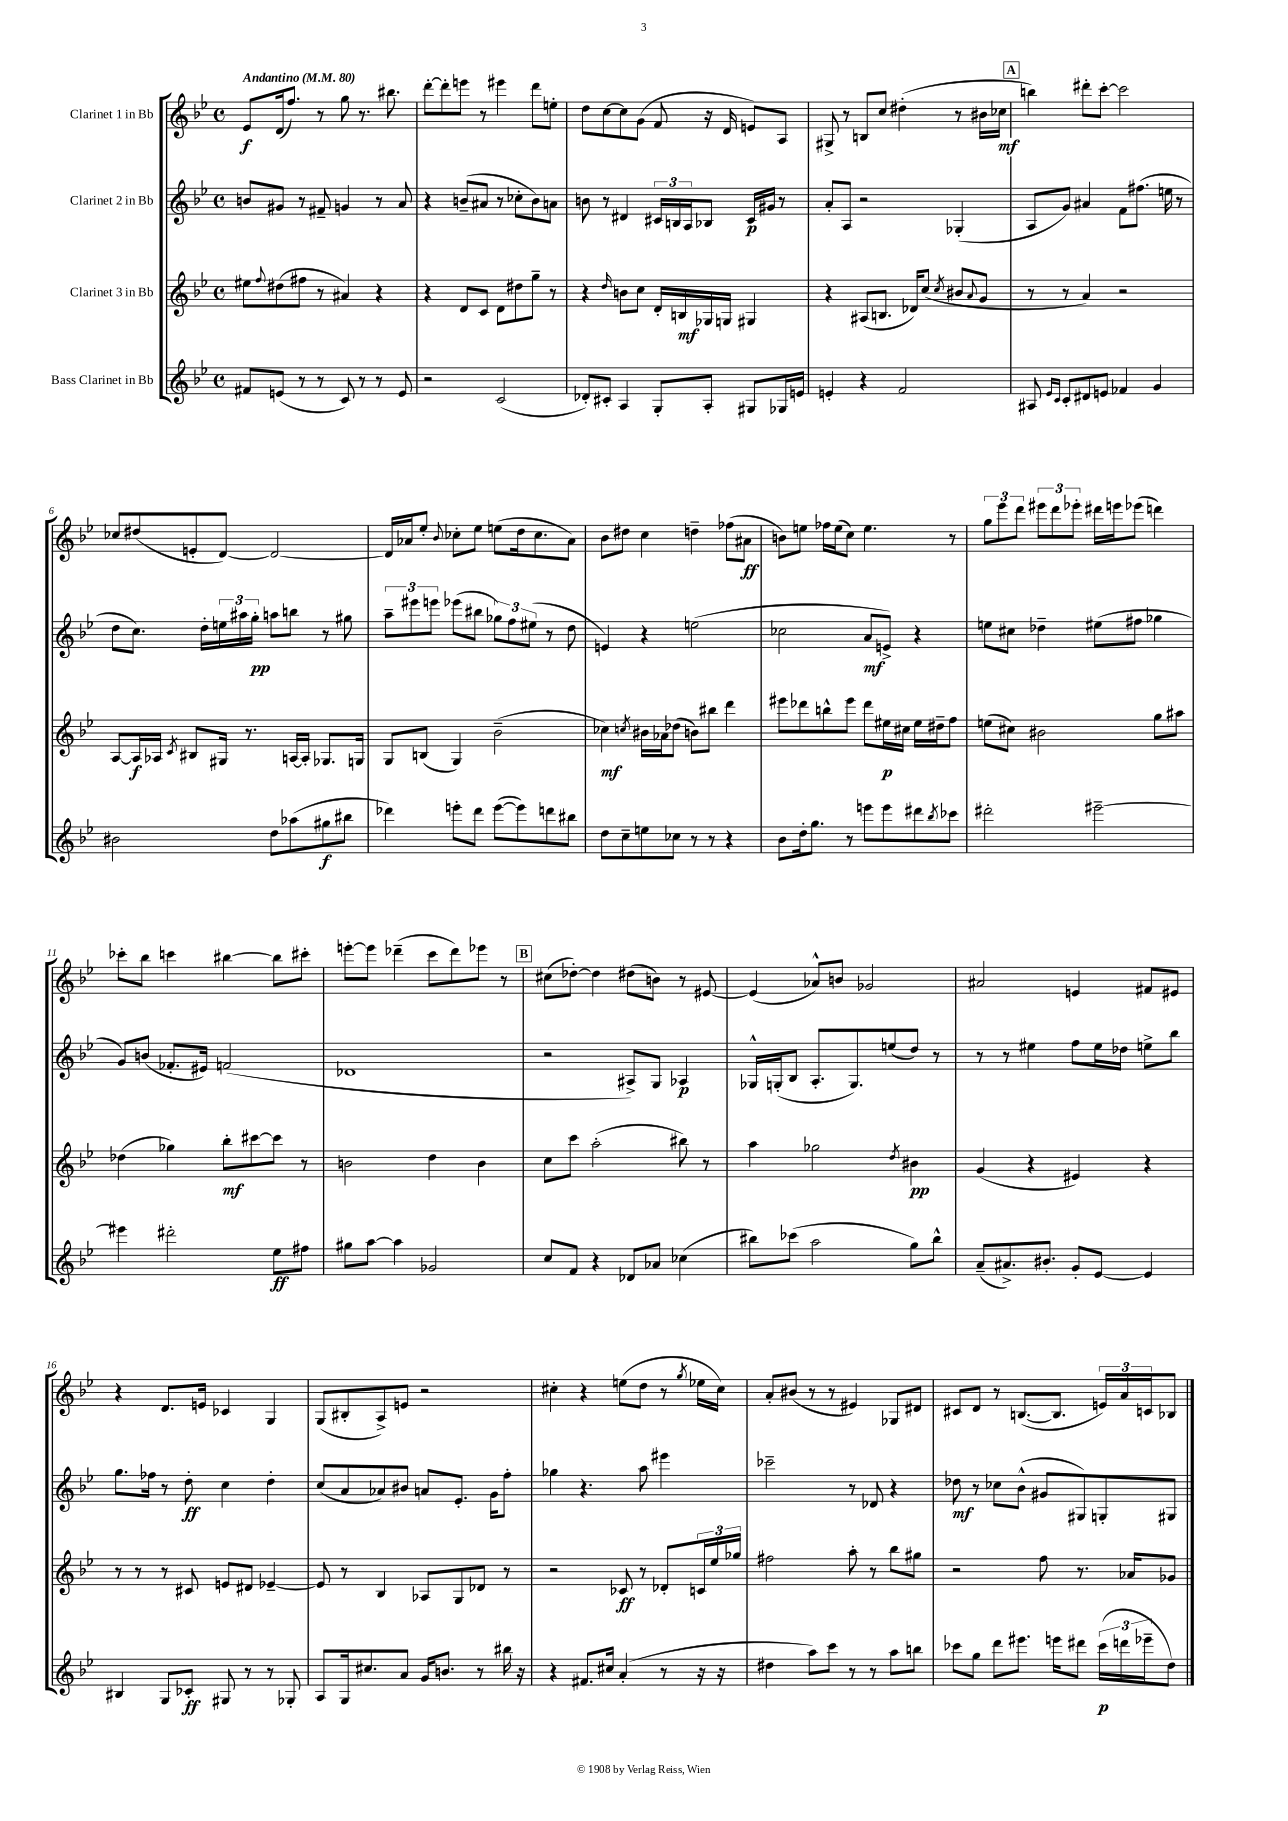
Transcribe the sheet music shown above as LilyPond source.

<<
\new StaffGroup <<
\new Staff = "s0" \with { instrumentName = "Clarinet 1 in Bb" } {
    \clef treble \key bes \major \defaultTimeSignature \time 4/4 \tempo "Andantino" 4 = 80
    ees'8\f d'16( f''8.) r8 g''8 r8. bis''8. |
    d'''8~-. d'''8-. e'''8 r8 eis'''4 d'''8 e''8-. |
    d''8 c''8~ c''8 g'8( f'8 r16 d'16 e'8) a8 |
    gis8-> r8 b8 c''8 dis''4-.( r8 bis'16 ces''16\mf |
    \mark \markup { \box "A" } b''4) dis'''8-. c'''8~-. c'''2 |
    ces''8 dis''8( e'8-. d'8~) d'2~ |
    d'16 aes'16 ees''8-. \appoggiatura { bes'8 } ces''8-. ees''8 e''8( d''16 ces''8. aes'8) |
    bes'8 dis''8 c''4 d''4-- fes''8( ais'8\ff |
    b'8) e''8 fes''16 e''16( c''8) e''4. r8 |
    \tuplet 3/2 { g''8 ees'''8 d'''8 } \tuplet 3/2 { eis'''8 d'''8 ees'''8-. } dis'''16 e'''16 ees'''8( d'''4) |
    ces'''8-. bes''8 c'''4 bis''4~ bis''8 cis'''8-. |
    e'''8~-. e'''8 des'''4--( c'''8 des'''8) ees'''8 r8 |
    \mark \markup { \box "B" } cis''8( des''8~-.) des''4 dis''8( b'8) r8 eis'8~ |
    eis'4( aes'8-^) b'8 ges'2 |
    ais'2 e'4 fis'8 eis'8 |
    r4 d'8. e'16 ces'4 g4 |
    g8( bis8-. a8->) e'8 r2 |
    cis''4-. r4 e''8( d''8 r8 \acciaccatura { g''8 } ees''16 cis''16) |
    a'8-. bis'8( r8 r8 eis'4) ges8 dis'8 |
    cis'8 d'8 r8 b8.~( b8. \tuplet 3/2 { e'16) a'16 c'16 } bes8 \bar "|." |
}
\new Staff = "s1" \with { instrumentName = "Clarinet 2 in Bb" } {
    \clef treble \key bes \major \defaultTimeSignature \time 4/4
    b'8 gis'8 r8 fis'8-- g'4 r8 a'8 |
    r4 b'8--( ais'8 r8 ces''8-. b'8) a'8 |
    b'8 r8 dis'4 \tuplet 3/2 { cis'16 b16 a16 } bes8 cis'16\p gis'16 r8 |
    a'8-. a8 r2 ges4-.( |
    \mark \markup { \box "A" } a8 g'8) ais'4 f'8 fis''8.( e''16 r8 |
    d''8 c''8.) d''16-. \tuplet 3/2 { e''16 ais''16 g''16-.\pp } a''8 b''8 r8 gis''8 |
    \tuplet 3/2 { a''8-- eis'''8 e'''8 } ees'''8( bis''8 \tuplet 3/2 { ges''8) f''8 eis''8( } r8 d''8 |
    e'4) r4 e''2( |
    ces''2 a'8\mf e'8->) r4 |
    e''8 cis''8 des''4-- eis''8( fis''8 ges''4 |
    g'8) b'8( fes'8.-. eis'16) f'2( |
    des'1 |
    \mark \markup { \box "B" } r2 ais8->) g8 aes4\p |
    ges16-^ g16-.( bes8 a8.-. g8.) e''8( d''8) r8 |
    r8 r8 eis''4 f''8 eis''16 des''16 e''8-> bes''8 |
    g''8. fes''16 r8 d''8-.\ff c''4 d''4-. |
    c''8( a'8 aes'8) bis'8 a'8 ees'8.-. g'16 f''8-. |
    ges''4 r4. a''8 eis'''4 |
    ces'''2-- r8 des'8 r4 |
    des''8\mf r8 ces''8 bes'8-^( gis'8 gis8) g8-. gis8 \bar "|." |
}
\new Staff = "s2" \with { instrumentName = "Clarinet 3 in Bb" } {
    \clef treble \key bes \major \defaultTimeSignature \time 4/4
    eis''8 \appoggiatura { f''8 } dis''8( fis''8 r8 ais'4) r4 |
    r4 d'8 c'8 d'8 dis''8 g''8-- r8 |
    r4 \grace { d''16 } b'8 c''8 d'16-. b16\mf ges16 g16 gis4 |
    r4 ais8( b8. des'16) c''8( \acciaccatura { c''8 } bis'8 \appoggiatura { a'8 } g'8 |
    \mark \markup { \box "A" } r8 r8 a'4) r2 |
    a8~ a16\f aes16 \acciaccatura { c'8 } bis8 gis16 r8. a16~ a16-. ges8. g16 |
    g8 b8( g4) bes'2--( |
    ces''4\mf) \acciaccatura { c''8 } bis'16 aes'16 des''8( b'8) bis''8 d'''4 |
    eis'''8 des'''8 b''8-^ eis'''8 des'''8 eis''16\p cis''16 eis''16 dis''16-- f''8 |
    e''8( cis''8) bis'2 g''8 ais''8 |
    des''4( ges''4) bes''8-.\mf cis'''8~ cis'''8 r8 |
    b'2 d''4 b'4 |
    \mark \markup { \box "B" } c''8 c'''8 a''2-.( bis''8) r8 |
    a''4 ges''2 \acciaccatura { d''8 } bis'4\pp |
    g'4( r4 eis'4) r4 |
    r8 r8 r8 cis'8 e'8 dis'8 ees'4~-- |
    ees'8 r8 bes4 aes8 g8 des'8 r8 |
    r2 ces'8\ff r8 des'8-. \tuplet 3/2 { c'16 ees''16 ges''16 } |
    fis''2 a''8-. r8 bes''8 gis''8 |
    r2 f''8 r8. aes'16 ges'8 \bar "|." |
}
\new Staff = "s3" \with { instrumentName = "Bass Clarinet in Bb" } {
    \clef treble \key bes \major \defaultTimeSignature \time 4/4
    fis'8 e'8( r8 r8 c'8) r8 r8 e'8 |
    r2 c'2( |
    des'8-.) cis'8-. a4 g8-. a8-. gis8 ges16 e'16 |
    e'4-. r4 f'2 |
    \mark \markup { \box "A" } ais8 \grace { ees'16 c'16 } c'8-. dis'8 e'8 fes'4 g'4 |
    bis'2 d''8 aes''8( gis''8\f bis''8 |
    des'''4) e'''8-. des'''8 e'''8~( e'''8) d'''8 bis''8 |
    d''8 c''8-- e''8 ces''8 r8 r8 r4 |
    bes'8 d''16-. g''8. r8 e'''8 e'''8 dis'''8 \acciaccatura { bes''8 } ces'''8 |
    dis'''2-. eis'''2~-- |
    eis'''4 dis'''2-. ees''8\ff fis''8 |
    gis''8 a''8~ a''4 ges'2 |
    \mark \markup { \box "B" } c''8 f'8 r4 des'8 aes'8 ces''4( |
    bis''8) ces'''8( a''2 g''8) bis''8-^ |
    a'8--( ais'8.->) bis'8.-. g'8-. ees'8~ ees'4 |
    bis4 g8 ces'8-.\ff gis8 r8 r8 ges8-. |
    a8 g16 cis''8. a'8 g'16 b'8. r8 bis''16 r16 |
    r4 fis'8. cis''16 a'4-.( r8 r16 r16 |
    dis''4 a''8) c'''8 r8 r8 a''8 b''8 |
    ces'''8 g''8 d'''8 eis'''8. e'''16 dis'''8 \tuplet 3/2 { ces'''16\p( d'''16 ees'''16-- } d''8) \bar "|." |
}
>>
>>
